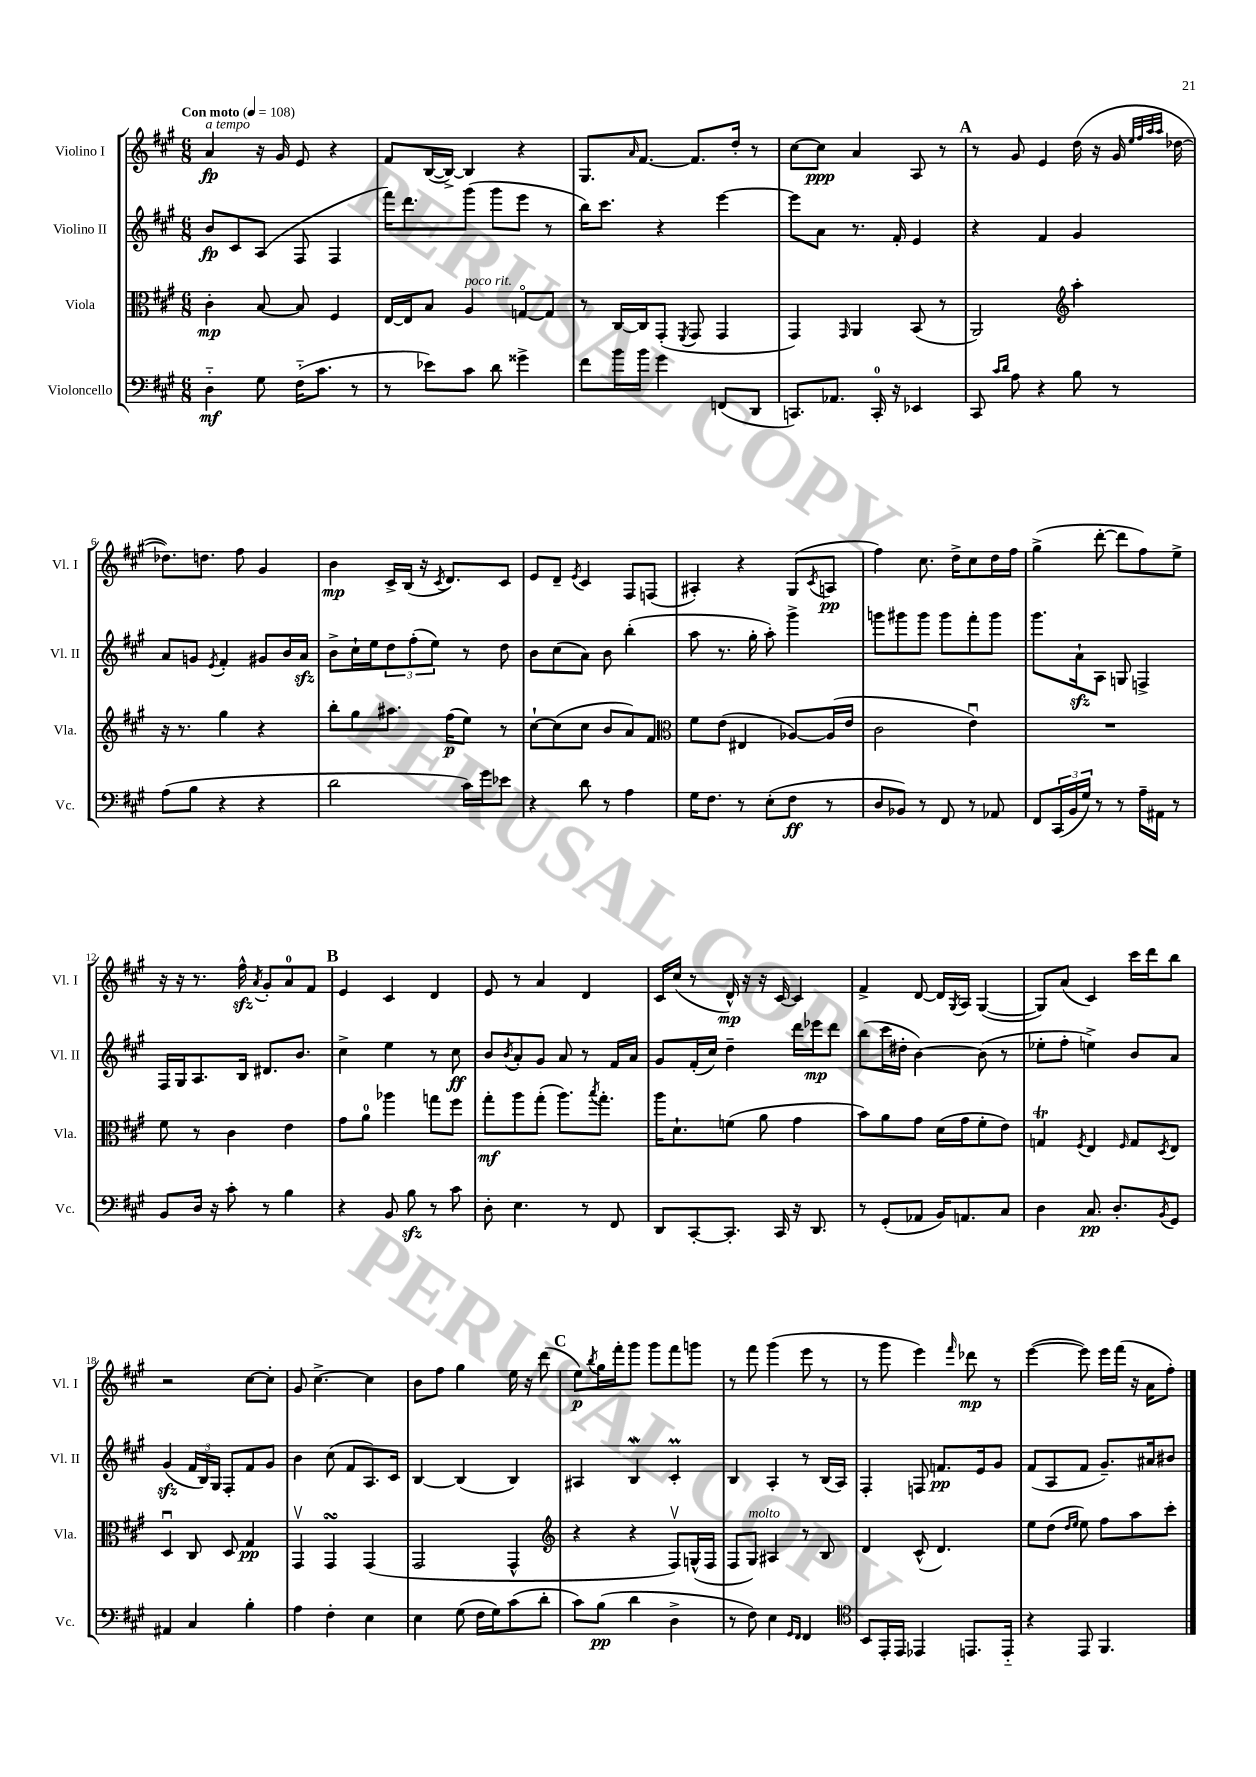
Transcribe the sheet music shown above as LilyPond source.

<<
\new StaffGroup <<
\new Staff = "s0" \with { instrumentName = "Violino I" shortInstrumentName = "Vl. I" } {
    \clef treble \key a \major \numericTimeSignature \time 6/8 \tempo "Con moto" 4 = 108
    a'4\fp^\markup { \italic "a tempo" } r16 gis'16 e'8 r4 |
    fis'8 b16~( b16~->) b4 r4 |
    gis8. \grace { a'16 } fis'8.~ fis'8. d''16-. r8 |
    cis''8~ cis''8\ppp a'4 a8 r8 |
    \mark \markup { \bold "A" } r8 gis'8 e'4 d''16( r16 gis'16 \grace { e''32 fis''32 a''32 a''32 } des''16~ |
    des''8.) d''8. fis''8 gis'4 |
    b'4\mp cis'16-> b16( r16 \acciaccatura { cis'8 } d'8.) cis'8 |
    e'8 d'8-- \acciaccatura { e'8 } cis'4 fis8 f8( |
    ais4-.) r4 gis8( \acciaccatura { cis'8 } a8\pp |
    fis''4) cis''8. d''16-> cis''8 d''16 fis''16 |
    gis''4->( d'''8~-. d'''8 fis''8) e''8-> |
    r16 r16 r8. fis''16-^\sfz \acciaccatura { a'8 } gis'8-. a'8-0 fis'8 |
    \mark \markup { \bold "B" } e'4 cis'4 d'4 |
    e'8 r8 a'4 d'4 |
    cis'16 cis''16( r8 d'16-^\mp) r16 r16 cis'16~ cis'4 |
    fis'4-> d'8~ d'16 \acciaccatura { gis8 } a16 gis4~( |
    gis8) a'8( cis'4) cis'''16 d'''16 b''8 |
    r2 cis''8~ cis''8-. |
    gis'8 cis''4.~-> cis''4 |
    b'8 fis''8 gis''4 e''16 r16 d'''8( |
    \mark \markup { \bold "C" } e''8\p) \acciaccatura { b''8 } gis''16 fis'''16-. gis'''8 gis'''8 fis'''8 g'''8 |
    r8 fis'''8 gis'''4( e'''8 r8 |
    r8 gis'''8 e'''4) \grace { fis'''16 } des'''8\mp r8 |
    e'''4~( e'''8) e'''16 fis'''16( r16 a'16 fis''8-.) \bar "|." |
}
\new Staff = "s1" \with { instrumentName = "Violino II" shortInstrumentName = "Vl. II" } {
    \clef treble \key a \major \numericTimeSignature \time 6/8
    b'8\fp cis'8 a8( fis8 fis4 |
    fis'''16) d'''8. gis'''8( gis'''8 e'''8 r8 |
    b''16) cis'''8. r4 e'''4~ |
    e'''8 a'8 r8. fis'16-. e'4 |
    \mark \markup { \bold "A" } r4 fis'4 gis'4 |
    a'8 g'8 \acciaccatura { e'8 } fis'4-. gis'8 b'16 a'16\sfz |
    b'8-> cis''16-! e''16 \tuplet 3/2 { d''8 fis''8-.( e''8) } r8 d''8 |
    b'8 cis''8( a'8) b'8 b''4-.( |
    a''8 r8. gis''16-. a''8-.) gis'''4-> |
    g'''8 gis'''8 gis'''8 gis'''8 fis'''8-. gis'''8 |
    gis'''8. a'16-!\sfz a8 g8 f4-> |
    fis16 gis16 a8. b16 dis'8. b'8. |
    \mark \markup { \bold "B" } cis''4-> e''4 r8 cis''8\ff |
    b'8 \acciaccatura { b'8 } a'8-. gis'8 a'8 r8 fis'16 a'16 |
    gis'8 fis'16-.( cis''16) d''4-- d'''16 ees'''16\mp d'''8 |
    b''8( cis'''16 dis''16-. b'4~) b'8( r8 |
    ees''8-. fis''8-. e''4->) b'8 a'8 |
    gis'4\sfz( \tuplet 3/2 { fis'16 b16) gis16 } fis8-. fis'8 gis'8 |
    b'4 cis''8( fis'8 a8.) cis'16 |
    b4~ b4( b4) |
    \mark \markup { \bold "C" } ais4 b4\mordent cis'4-.\prall |
    b4 a4-. r8 b16( a16) |
    fis4-. f8 f'8.\pp e'16 gis'8 |
    fis'8( a8 fis'8 gis'8.--) ais'16 bis'8 \bar "|." |
}
\new Staff = "s2" \with { instrumentName = "Viola" shortInstrumentName = "Vla." } {
    \clef alto \key a \major \numericTimeSignature \time 6/8
    cis'4-.\mp b8~ b8 fis4 |
    e16~ e16 b8 a4^\markup { \italic "poco rit." } g8~\flageolet g8 |
    r8 cis16~ cis16 gis,8-.( \acciaccatura { fis,8 } gis,8 gis,4 |
    gis,4) \grace { gis,16 } a,4 b,8( r8 |
    \mark \markup { \bold "A" } a,2) \clef treble a''4-. |
    r16 r8. gis''4 r4 |
    b''8-. gis''8 ais''8. fis''16\p( e''8) r8 |
    cis''8~-! cis''8( cis''8 b'8 a'8) fis'8 |
    \clef alto fis'8 e'8( eis4 aes8~) aes16( e'16 |
    cis'2 e'4\downbow) |
    R2. |
    fis'8 r8 cis'4 e'4 |
    \mark \markup { \bold "B" } gis'8 a'8-0 aes''4 g''8 fis''8 |
    gis''8-.\mf a''8 gis''8-.( a''8.) \acciaccatura { b''8 } gis''8.-. |
    a''16 d'8.-! f'8( a'8 gis'4 |
    b'8) a'8 gis'8 d'16( gis'16 fis'8-. e'8) |
    g4\trill \acciaccatura { fis8 } e4 \grace { fis16 } g8 \acciaccatura { d8 } e8 |
    d4\downbow cis8 d8 gis4\pp |
    gis,4\upbow gis,4\turn gis,4( |
    gis,2 gis,4-^ |
    \mark \markup { \bold "C" } \clef treble r4 r4 fis8\upbow) g16-^( fis16 |
    fis8 gis8^\markup { \italic "molto" }) ais4 r8 b8 |
    d'4 cis'8-^( d'4.) |
    e''8 d''8( \grace { d''16 e''16 } e''8) fis''8 a''8 cis'''8-. \bar "|." |
}
\new Staff = "s3" \with { instrumentName = "Violoncello" shortInstrumentName = "Vc." } {
    \clef bass \key a \major \numericTimeSignature \time 6/8
    d4-_\mf gis8 fis16-_( cis'8. r8 |
    r8 ees'8) cis'8 d'8 gisis'4-> |
    fis'8 b'16 b'16 gis'4 f,8( d,8 |
    c,8.) aes,8. c,16-0-. r16 ees,4 |
    \mark \markup { \bold "A" } cis,8 \grace { cis'16 d'16 } a8 r4 b8 r8 |
    a8( b8 r4 r4 |
    d'2 cis'16) gis'16 ees'8 |
    r4 d'8 r8 a4 |
    gis16 fis8. r8 e8-.( fis8\ff r8 |
    d8 bes,8) r8 fis,8 r8 aes,8 |
    fis,8 \tuplet 3/2 { cis,16( b,16 gis16) } r8 r8 a16-- ais,16 r8 |
    b,8 d16 r16 cis'8-. r8 b4 |
    \mark \markup { \bold "B" } r4 b,8 b8\sfz r8 cis'8 |
    d8-. e4. r8 fis,8 |
    d,8 cis,8~-. cis,8.-. cis,16 r16 d,8. |
    r8 gis,8-.( aes,8 b,16) a,8. cis8 |
    d4 cis8.\pp d8.-. \acciaccatura { b,8 } gis,8 |
    ais,4 cis4 b4-. |
    a4 fis4-. e4 |
    e4 gis8( fis16 gis16) cis'8( d'8-. |
    \mark \markup { \bold "C" } cis'8) b8\pp( d'4 d4-> |
    r8 fis8) e4 \grace { gis,16 fis,16 } fis,4 |
    \clef tenor b,8 e,16-. e,16 ees,4 e,8. e,16-_ |
    r4 e,8 fis,4. \bar "|." |
}
>>
>>
